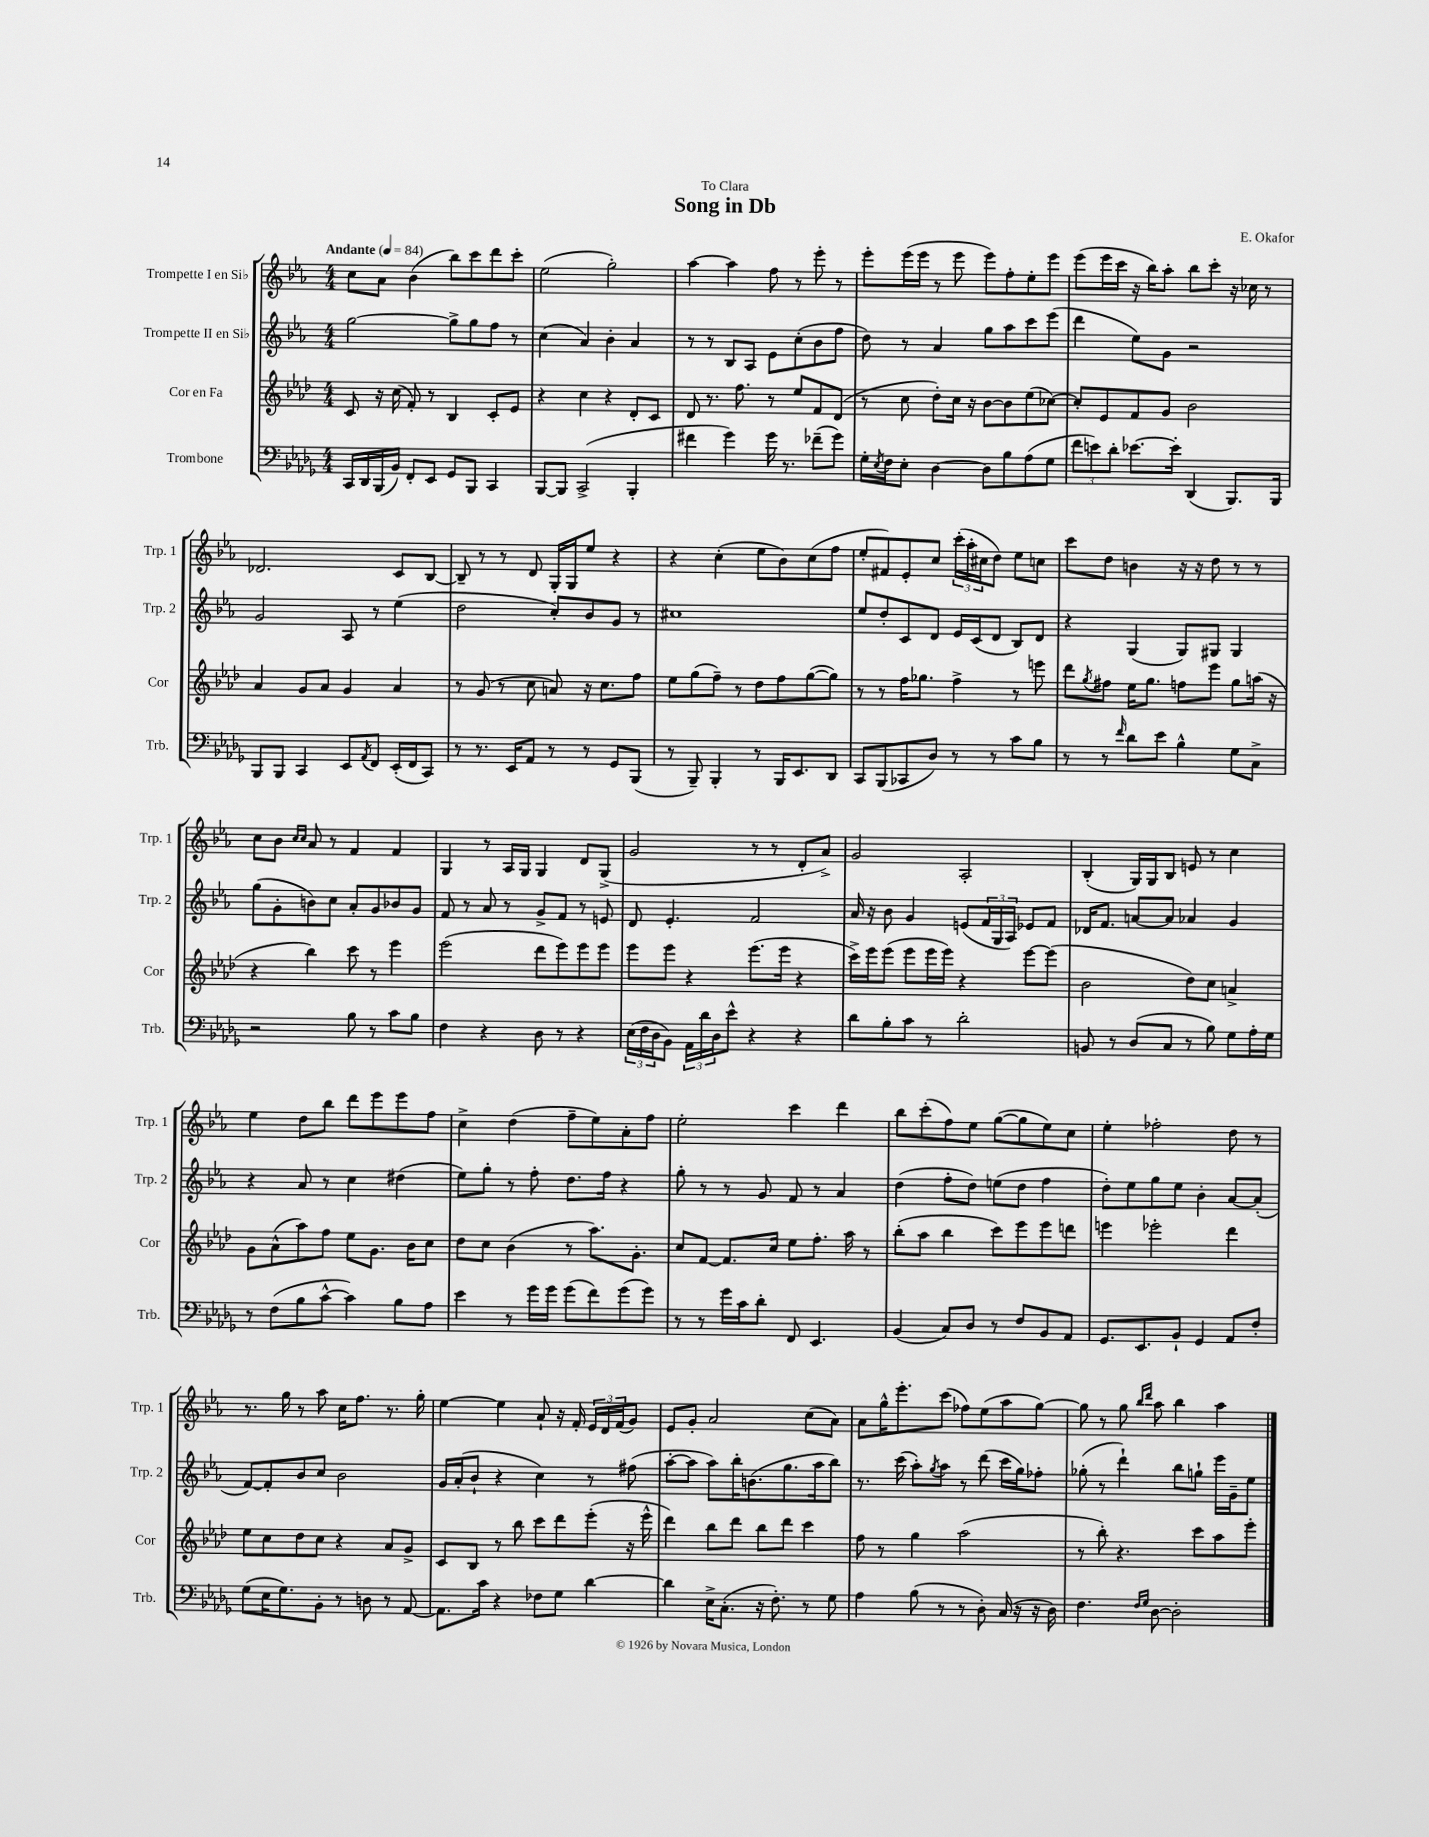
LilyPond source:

\header { title = "Song in Db" composer = "E. Okafor" dedication = "To Clara" }
<<
\new StaffGroup <<
\new Staff = "s0" \with { instrumentName = "Trompette I en Sib" shortInstrumentName = "Trp. 1" } {
    \clef treble \key ees \major \numericTimeSignature \time 4/4 \tempo "Andante" 4 = 84
    c''8 aes'8 bes'4( bes''8) c'''8 d'''8 c'''8-. |
    ees''2( g''2-.) |
    aes''4~ aes''4 f''8 r8 ees'''8-. r8 |
    ees'''8-. ees'''16( ees'''16 r8 ees'''8 ees'''8) f''8-. ees''8-. ees'''8 |
    ees'''8( ees'''16 c'''16 r16 bes''16) aes''8-. bes''8 c'''8-. r16 ces''16 r8 |
    des'2. c'8 bes8~ |
    bes8-- r8 r8 d'8 g16-. g16 ees''8 r4 |
    r4 c''4-.( ees''8 bes'8) c''8( f''8 |
    ees''8-. fis'8) ees'8-. c''8 \tuplet 3/2 { c'''16-.( aes''16-. cis''16 } d''8) ees''8 c''8 |
    c'''8 d''8 b'4 r16 r16 d''8 r8 r8 |
    c''8 bes'8 \grace { c''16 c''16 } aes'8 r8 f'4 f'4 |
    g4 r8 aes16 g16 g4 d'8 g8->( |
    g'2 r8 r8 d'8-. aes'8->) |
    g'2 aes2-. |
    bes4-.( g16) g16 bes8 e'8 r8 c''4 |
    ees''4 d''8 bes''8 d'''8 ees'''8 ees'''8 f''8 |
    c''4-> d''4( f''8-- ees''8) aes'8-. f''8 |
    ees''2-. c'''4 d'''4 |
    bes''8 c'''8-.( f''8) ees''8 g''8~( g''8 ees''8) c''8 |
    ees''4-. fes''2-. d''8 r8 |
    r8. g''16 r8 aes''8 c''16 f''8. r8. g''16-. |
    ees''4~ ees''4 aes'8-! r16 f'16-. \tuplet 3/2 { ees'16 d'16 f'16( } g'8) |
    ees'8 g'8-. aes'2 c''8( aes'8) |
    aes'8 g''16-^ ees'''8.-. c'''8( fes''8) ees''8( aes''8 g''8~) |
    g''8 r8 g''8 \grace { bes''16 d'''16 } aes''8 bes''4 aes''4 \bar "|." |
}
\new Staff = "s1" \with { instrumentName = "Trompette II en Sib" shortInstrumentName = "Trp. 2" } {
    \clef treble \key ees \major \numericTimeSignature \time 4/4
    g''2~ g''8-> g''8 f''8 r8 |
    c''4( aes'4) bes'4-. aes'4 |
    r8 r8 bes8 aes8 ees'8 c''8-.( bes'8 f''8 |
    d''8) r8 aes'4 g''8 aes''8 c'''8 ees'''8( |
    d'''4 ees''8) g'8 r2 |
    g'2 aes8 r8 ees''4( |
    d''2 c''8-.) bes'8 g'8 r8 |
    cis''1 |
    ees''8 d''8-. c'8 d'8 ees'16 c'16( d'8 bes8) d'8 |
    r4 g4( g8) gis8 gis4 |
    g''8( g'8-. b'8) c''8 aes'8-. g'8 bes'8 g'8 |
    f'8 r8 aes'8 r8 g'8-> f'8 r8 e'8 |
    d'8 ees'4.-. f'2 |
    aes'16 r16 bes'8 g'4 e'8( \tuplet 3/2 { f'16 g16 aes16) } ees'8 f'8 |
    des'16 f'8. a'8~ a'8 aes'4 g'4 |
    r4 aes'8 r8 c''4 dis''4( |
    ees''8) g''8-. r8 f''8-. d''8. f''16 r4 |
    g''8-. r8 r8 g'8 f'8 r8 aes'4 |
    d''4( f''8-. d''8) e''8( d''8 f''4 |
    d''8-.) ees''8 g''8 ees''8 bes'4-. aes'8~ aes'8-.( |
    f'8~) f'8-. bes'8 c''8 bes'2 |
    g'16 aes'16-.( bes'8-! r4 c''4) r8 fis''8( |
    aes''8~-. aes''8 aes''8) bes''16-. b'8.( g''8. aes''16 bes''8) |
    r8. c'''16( aes''8-.) \acciaccatura { g''8 } aes''8 r8 d'''8( c'''16 g''16) fes''8-. |
    ges''8-.( r8 d'''4-!) bes''8 g''8-! ees'''16 g'16-- ees''8 \bar "|." |
}
\new Staff = "s2" \with { instrumentName = "Cor en Fa" shortInstrumentName = "Cor" } {
    \clef treble \key aes \major \numericTimeSignature \time 4/4
    c'8 r16 c''16( f'8-.) r8 bes4 c'8-. ees'8 |
    r4 c''4 r4 des'8-. c'8 |
    des'8 r8. f''8. r8 ees''8 f'8 des'8( |
    r8 c''8 des''8-.) c''16 r16 bes'8~ bes'8 ees''8( ces''8~) |
    ces''8-. ees'8 f'8 g'8 bes'2 |
    aes'4 g'8 aes'8 g'4 aes'4 |
    r8 g'8( r8 c''8 a'8) r16 c''8. f''8 |
    ees''8 g''8( f''8--) r8 des''8 f''8 g''8~( g''8) |
    r8 r8 f''16 ges''8. f''4-> r8 e'''8 |
    des'''8 \acciaccatura { g''8 } fis''8 ees''16 g''8. f''8 ees'''8 g''8 a''16( r16 |
    r4 bes''4) c'''8 r8 ees'''4 |
    ees'''2( des'''8 ees'''8) ees'''8 ees'''8 |
    ees'''8 ees'''8 r4 ees'''8.( ees'''16 r4 |
    c'''16->) ees'''16 ees'''8( ees'''8 ees'''16 ees'''16) r4 ees'''8~ ees'''8( |
    bes'2 des''8) c''8 a'4-> |
    g'8 aes'8-^( aes''8) f''8 ees''8 g'8. bes'16 c''8 |
    des''8 c''8 bes'4( r8 aes''8.) g'8.-. |
    c''8 f'8~ f'8. c''16 ees''8 f''8.-. aes''16 r8 |
    bes''8-.( aes''8 bes''4 c'''8) ees'''8 ees'''8 d'''8 |
    e'''4 ees'''2-. des'''4 |
    ees''8 c''8 des''8 c''8 r4 aes'8 g'8-> |
    c'8 bes8 r8 bes''8 c'''8 des'''8 ees'''8-.( r16 ees'''16-^ |
    des'''4) bes''8 des'''8 bes''8 des'''8 c'''4 |
    f''8 r8 g''4 aes''2( |
    r8 bes''8-.) r4. c'''8 aes''8 ees'''8-. \bar "|." |
}
\new Staff = "s3" \with { instrumentName = "Trombone" shortInstrumentName = "Trb." } {
    \clef bass \key des \major \numericTimeSignature \time 4/4
    c,16 des,16 bes,,16( bes,16) f,8-. ees,8 ges,8 bes,,8 c,4 |
    bes,,8~ bes,,8 c,2->( bes,,4-. |
    fis'4 ges'4) ges'16 r8. fes'8--( ges'8) |
    ges16-. \acciaccatura { ees8 } f16 ees8-. des4~ des8 bes8 aes8( ges8 |
    \tuplet 3/2 { f'8 e'8) des'8-. } ees'8.~ ees'16-. des,4( bes,,8.) bes,,16 |
    bes,,8 bes,,8 c,4 ees,8 \acciaccatura { aes,8 } f,8 ees,16-.( f,16 c,8) |
    r8 r8. ees,16 aes,8 r8 r8 ges,8 bes,,8( |
    r8 bes,,8--) bes,,4-. r8 bes,,16 ees,8. des,8 |
    c,8 bes,,8( ces,8 des8) r8 r8 c'8 bes8 |
    r8 r8 \grace { f'16 } des'8 ees'8 bes4-^ ges8 c8-> |
    r2 bes8 r8 c'8 bes8 |
    f4 r4 des8 r8 r4 |
    \tuplet 3/2 { ees16( f16 des16 } bes,8) \tuplet 3/2 { aes,16 des'16 des16 } ees'8-^ r4 r4 |
    des'8 bes8-. c'8 r8 des'2-. |
    b,8 r8 des8( c8 r8 bes8) ges8 aes16-. ges16 |
    r8 f8( bes8 c'8~-^ c'4) bes8 aes8 |
    ees'4 r8 ges'16 ges'16 ges'8( f'8) ges'8( ges'8) |
    r8 r8 ges'16 c'16 des'8-. f,8 ees,4. |
    bes,4( c8) des8 r8 f8 bes,8 aes,8 |
    ges,8. ees,8. bes,8-! ges,4 aes,8 f8-. |
    ges8( ees16 ges8.) bes,8-. r8 d8 r8 aes,8~ |
    aes,8. c'16 r4 fes8 ges8 des'4~ |
    des'4 ees16-> c8.-.( r16 f8.-.) r8 ges8 |
    aes4 bes8( r8 r8 des8-.) c16( r16 r16 des16) |
    f4. \grace { f16 ges16 } des8~ des2-. \bar "|." |
}
>>
>>
\layout { \context { \Score \remove "Bar_number_engraver" } }
